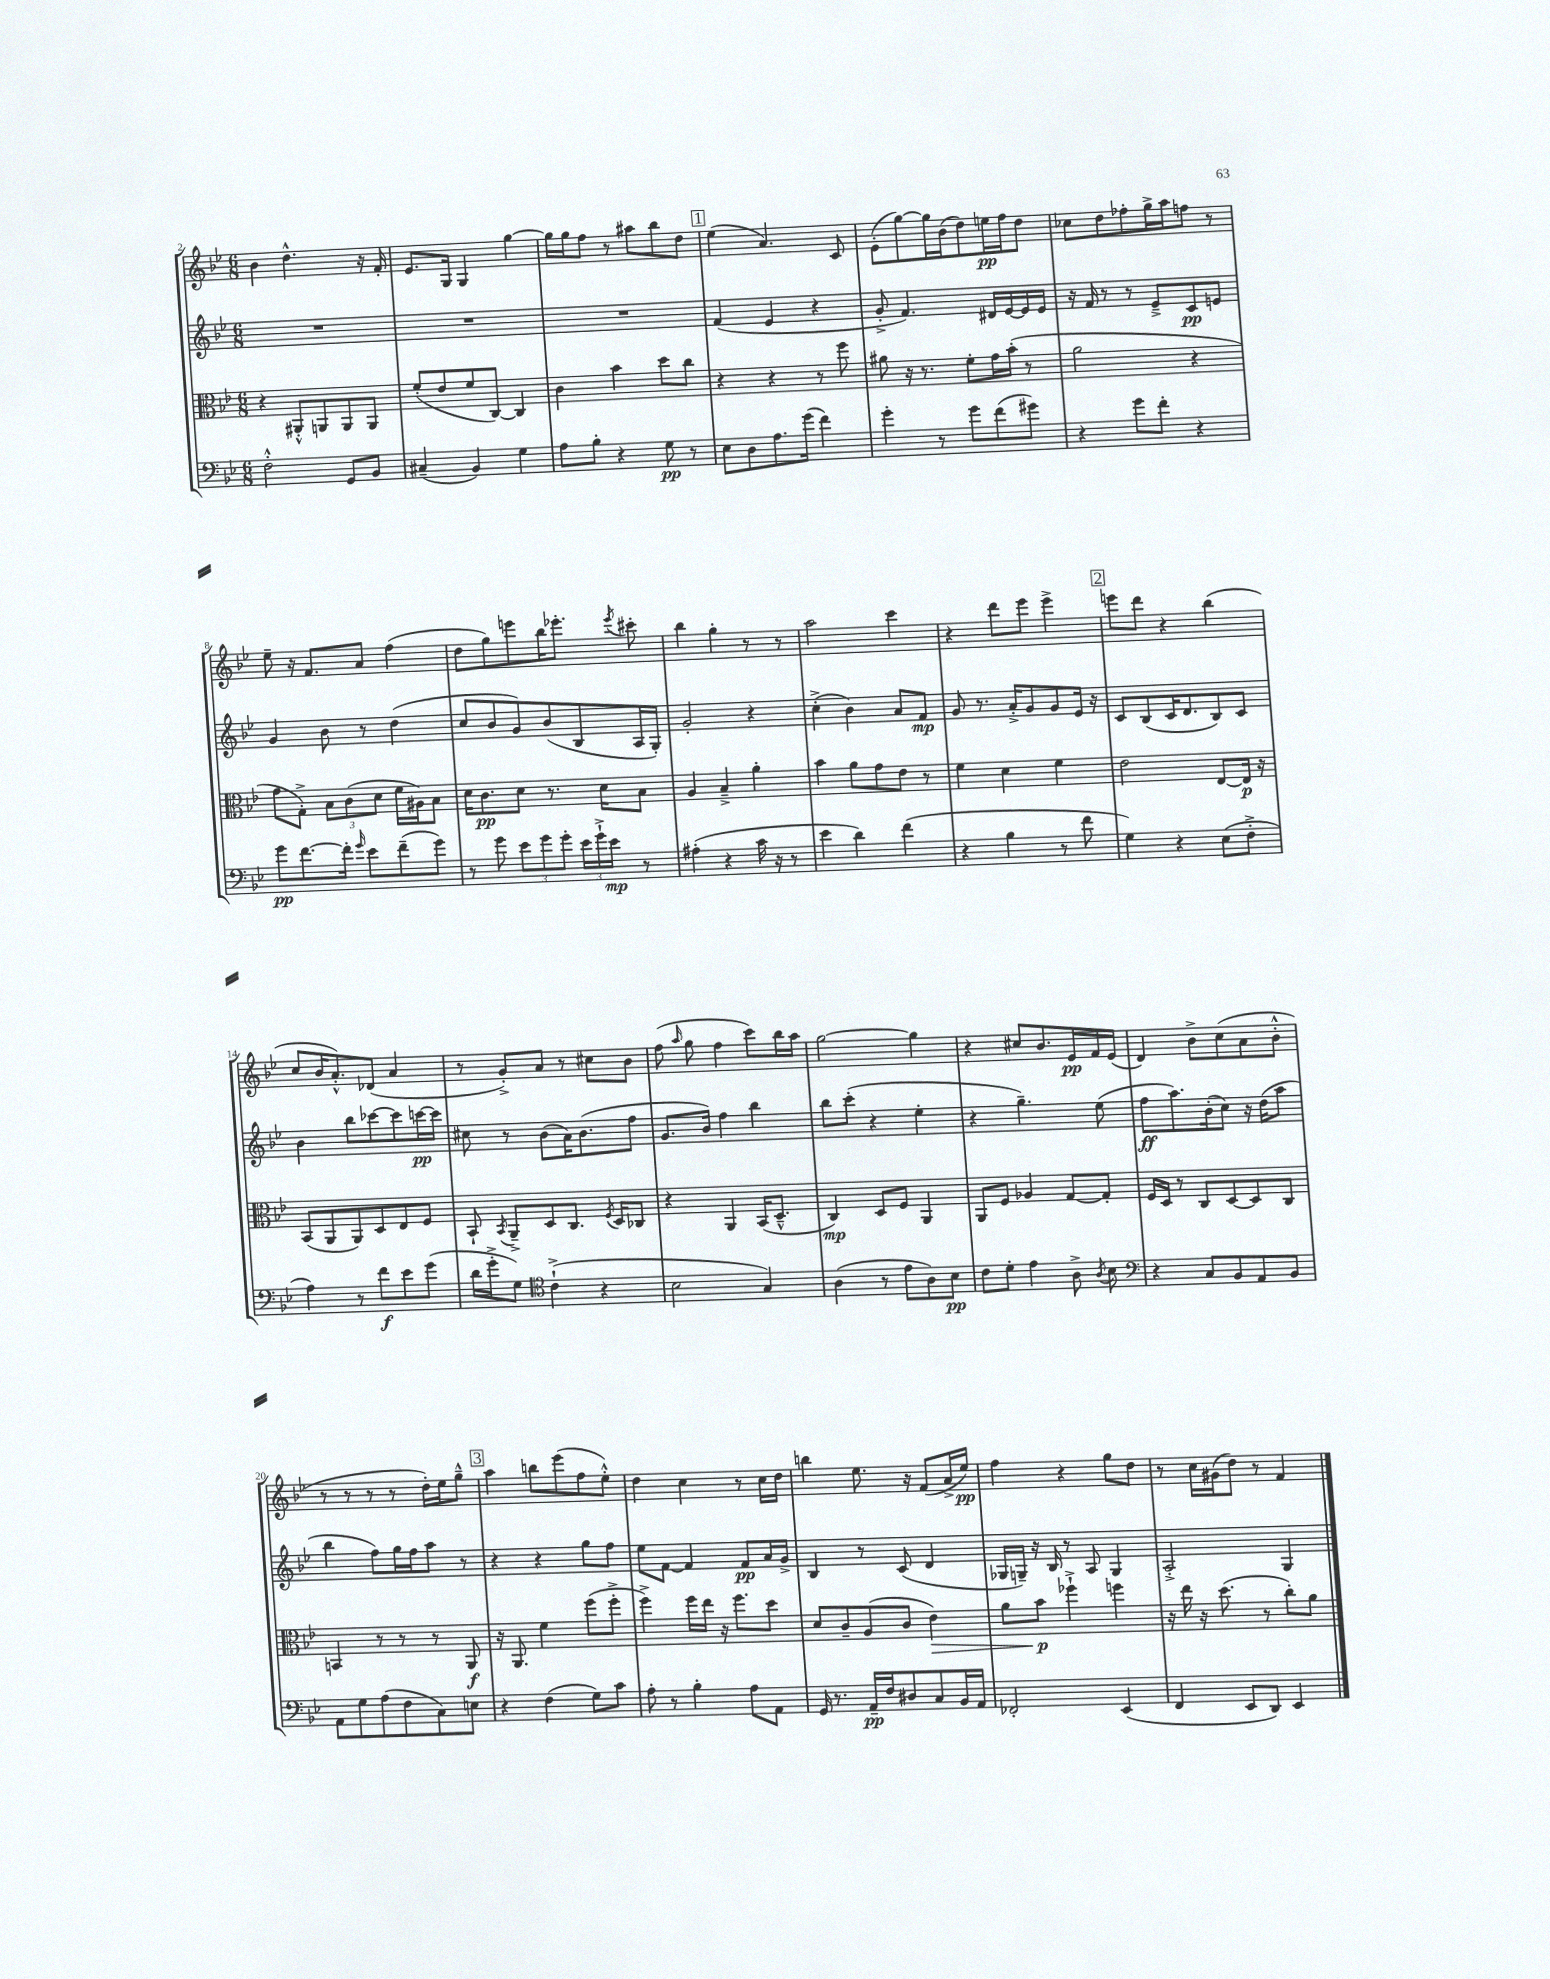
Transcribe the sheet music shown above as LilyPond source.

<<
\new StaffGroup <<
\new Staff = "s0" {
    \clef treble \key bes \major \numericTimeSignature \time 6/8
    \autoBeamOff bes'4 d''4.-^ r16 f'16-. |
    ees'8.[ g16] g4 g''4~ |
    g''16[ g''16 f''8] r8 ais''8[ bes''8 d''8] |
    \mark \markup { \box "1" } ees''4( a'4.) c'8 |
    ees'8[-.( g''8~) g''16 bes'16( d''8) e''16\pp f''16 d''8] |
    ces''8[ d''8 fes''8-. g''16-> a''16 f''8] r8 |
    ees''8-- r16 f'8.[ a'8] f''4( |
    d''8[ g''8) e'''8 bes''16 ees'''8.]-. \acciaccatura { ees'''8 } cis'''8-. |
    bes''4 g''4-. r8 r8 |
    a''2 c'''4 |
    r4 d'''8[ ees'''8] ees'''4-> |
    \mark \markup { \box "2" } e'''8[ d'''8] r4 bes''4( |
    c''8[ bes'16 a'8.-.-^) des'8]( a'4 |
    r8 g'8[-.->) a'8] r8 cis''8[ bes'8] |
    f''8( \grace { a''16 } g''8 f''4 c'''8[) bes''16 a''16] |
    g''2~ g''4 |
    r4 cis''8[ bes'8. ees'16\pp f'16 ees'16]( |
    d'4) bes'8[-> c''8( a'8 bes'8]-.-^ |
    r8 r8 r8 r8 d''16[-.) ees''16 g''8]---^ |
    \mark \markup { \box "3" } a''4 b''8[ ees'''8( f''8 ees''8]-.-^) |
    d''4 c''4 r8 c''16[ d''16] |
    b''4 ees''8. r16 f'8[( a'16-> ees''16]\pp) |
    f''4 r4 g''8[ d''8] |
    r8 c''16[ gis'16( d''8]) r8 f'4 \bar "|." |
}
\new Staff = "s1" {
    \clef treble \key bes \major \numericTimeSignature \time 6/8
    \autoBeamOff R2. |
    R2. |
    R2. |
    \mark \markup { \box "1" } f'4( ees'4 r4 |
    g'8-.-> f'4.) dis'16[ ees'16~ ees'16 ees'16] |
    r16 f'16 r8 r8 ees'8[---> c'8\pp e'8] |
    g'4 bes'8 r8 d''4( |
    c''8[ bes'8 g'8) bes'8( bes8 a16 g16]-.) |
    g'2-. r4 |
    c''4-.->( bes'4) a'8[ f'8]\mp |
    g'8 r8. a'16[-.-> g'8 g'8 ees'16] r16 |
    \mark \markup { \box "2" } c'8[ bes8( c'16 d'8. bes8) c'8] |
    bes'4 bes''8[ ces'''8~ ces'''8 c'''16~\pp c'''16] |
    cis''8 r8 bes'8[( a'16) bes'8.( f''8] |
    g'8.[ bes'16]) f''4 bes''4 |
    bes''8[ c'''8]-.( r4 ees''4-. |
    r4 g''4.--) ees''8( |
    f''8[\ff a''8.) bes'16-.( c''8]) r16 d''16[( a''8] |
    bes''4 f''8[) g''16 f''16 a''8] r8 |
    \mark \markup { \box "3" } r4 r4 g''8[ f''8] |
    ees''8[ f'8]~ f'4 f'8[\pp a'16 g'16]-> |
    bes4 r8 c'8( d'4 |
    ges16[ g16]--) r16 bes16 r8 a8 g4 |
    a2-.-> g4 \bar "|." |
}
\new Staff = "s2" {
    \clef alto \key bes \major \numericTimeSignature \time 6/8
    \autoBeamOff r4 ais,8[-.-^ a,8 a,8 a,8] |
    f'8[-.( ees'8 f'8 c8]~) c4 |
    c'4 bes'4 d''8[ c''8] |
    \mark \markup { \box "1" } r4 r4 r8 f''8 |
    ais'8 r16 r8. f'8[-. g'16 bes'16]-.( r8 |
    a'2 r4 |
    g'8[ g8]-.->) \tuplet 3/2 { bes8[ c'8( d'8] } f'16[ ais16) bes8] |
    d'16[ c'8.\pp d'8] r8. d'16[ bes8] |
    a4 bes4---> a'4-. |
    bes'4 a'8[ g'8 ees'8] r8 |
    f'4 d'4 f'4 |
    \mark \markup { \box "2" } ees'2 ees8[~ ees16]\p r16 |
    bes,8[( a,8 a,8) d8 ees8 f8] |
    bes,8-! \acciaccatura { bes,8 } a,8[---> d8 c8.] \acciaccatura { f8 } d16[ ces8] |
    r4 a,4 bes,16[( d8.]---^ |
    c4\mp) d8[ f8] a,4 |
    a,8[ f8] aes4 g8[~ g8]-. |
    f16[ d16] r8 c8[ d8~ d8 c8] |
    b,4 r8 r8 r8 a,8\f |
    \mark \markup { \box "3" } r16 a,8. f'4 f''8[( f''8]-.-> |
    f''4->) f''16[ ees''16] r16 f''8.[ d''8] |
    d'8[ c'8-- a8( c'8] ees'4\>) |
    a'8[ bes'8]\p\! fes''4-!-> f''4 |
    r16 ees''16 r16 d''8.( r8 c''8[-.) a'8] \bar "|." |
}
\new Staff = "s3" {
    \clef bass \key bes \major \numericTimeSignature \time 6/8
    \autoBeamOff f2-.-^ g,8[ bes,8] |
    cis4--( bes,4) g4 |
    a8[ bes8]-. r4 g8\pp r8 |
    \mark \markup { \box "1" } ees8[ d8 a8. g'16]( f'4) |
    g'4-. r8 g'8[ f'8( gis'8]) |
    r4 g'8[ f'8]-. r4 |
    g'8[\pp f'8.~ f'16]-. \grace { g'16 } ees'8[ f'8--( g'8]) |
    r8 g'8 \tuplet 3/2 { ees'8[ g'8 g'8]-. } \tuplet 3/2 { ees'16[ g'16-!-> ees'16]\mp } r8 |
    ais4-.( r4 c'16 r16 r8 |
    ees'4 d'4) f'4( |
    r4 bes4 r8 f'8 |
    \mark \markup { \box "2" } g4) r4 ees8[( f8]-.-> |
    a4) r8 f'8[\f ees'8 g'8]( |
    d'16[ g'16-.-> g8]) \clef tenor c'4-!->( r4 |
    bes2 g4) |
    a4( r8 ees'8[ a8) bes8]\pp |
    c'8[ d'8]-. ees'4 a8-> \acciaccatura { a8 } bes8 |
    \clef bass r4 c8[ bes,8 a,8 bes,8] |
    a,8[ g8 a8( f8 c8) e8] |
    \mark \markup { \box "3" } r4 f4( g8[) c'8] |
    a8-. r8 bes4-. a8[ a,8] |
    g,16 r8. a,16[--\pp f16 dis8 c8 bes,16 a,16] |
    fes,2-. ees,4( |
    f,4 ees,8[ d,8]) ees,4 \bar "|." |
}
>>
>>
\layout { \context { \Score currentBarNumber = #2 } }
